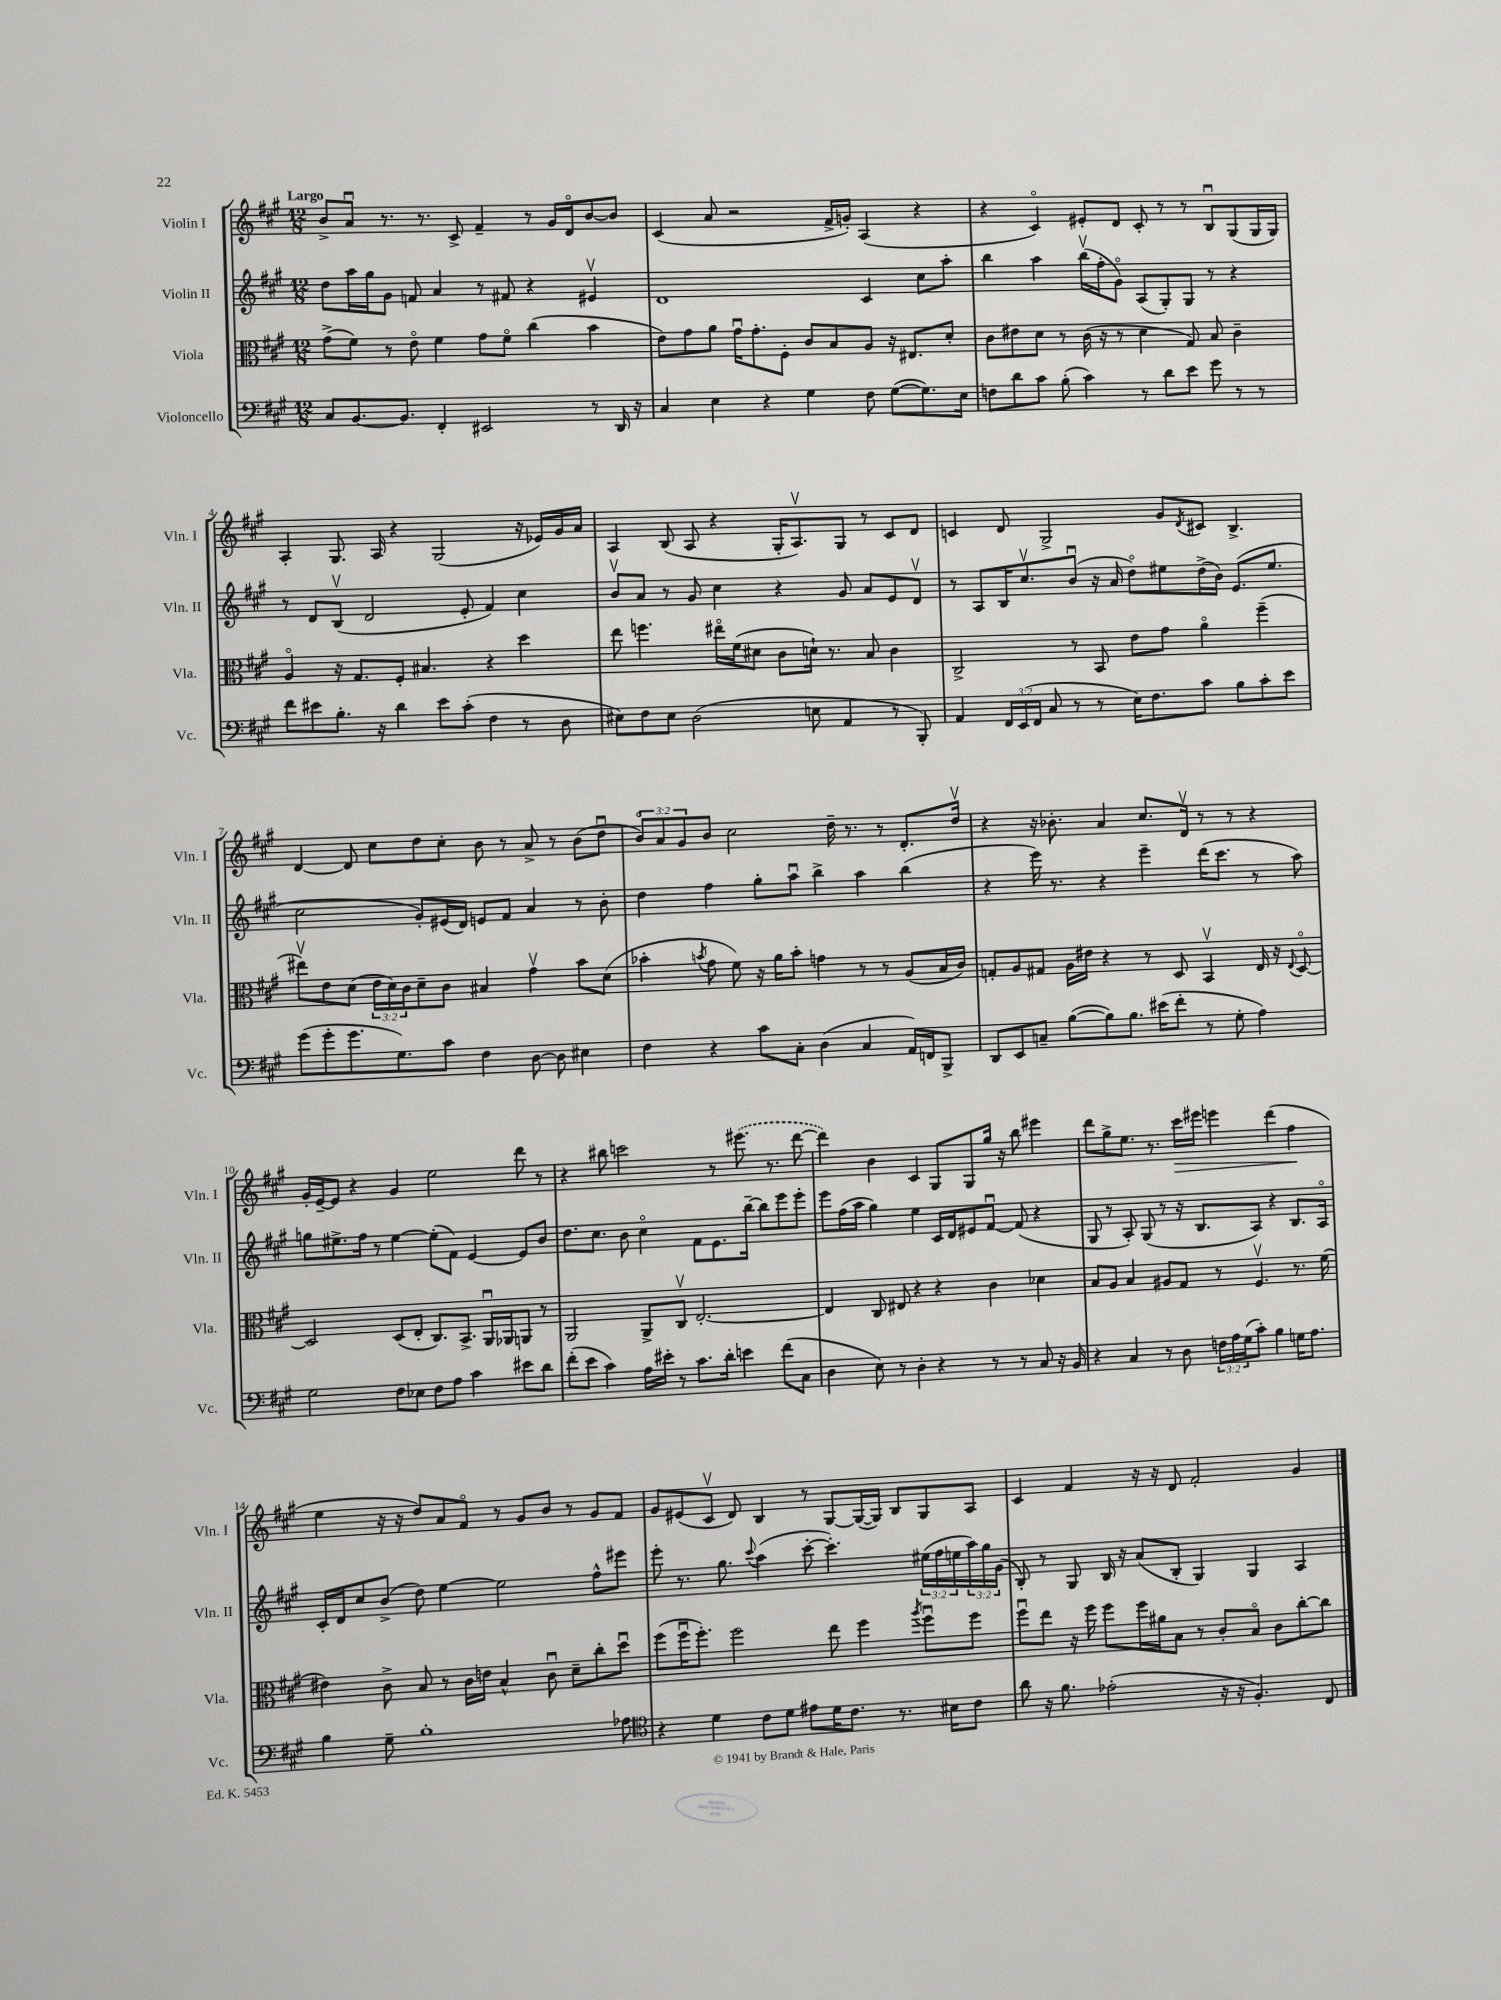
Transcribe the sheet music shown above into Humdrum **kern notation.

**kern	**kern	**kern	**kern
*staff4	*staff3	*staff2	*staff1
*clefF4	*clefC3	*clefG2	*clefG2
*k[f#c#g#]	*k[f#c#g#]	*k[f#c#g#]	*k[f#c#g#]
*M12/8	*M12/8	*M12/8	*M12/8
8C#	(8g#^	8dd	8b^
[8.BB	8f#)	16aa	8au
.	.	16gg#	.
.	8r	8g#	8.r
8.BB]	.	.	.
.	8eo	8f	.
.	.	.	8.r
4FF#'	4f#	4a	.
.	.	.	8c#^
2EE#	8g#	8r	4f#~
.	8f#o	8f#	.
.	(4cc#	4r	8r
.	.	.	16g#
.	.	.	16do
8r	4b	4e#v	[8b
16DD	.	.	8b]
16r	.	.	.
=	=	=	=
4C#	8e)	1d	(4c#
.	8g#	.	.
4E	8a	.	8a
.	16g#u	.	2r
.	8.g#'	.	.
4r	.	.	.
.	8F#'	.	.
4G#	8c#	.	.
.	8B	.	16f#^
.	.	.	16g')
8F#	8A	4c#	(4A
([8G#	16r	.	.
.	8.E#	.	.
8.G#])	.	8cc#	4r
.	8d'	8aa'	.
16E	.	.	.
=	=	=	=
8F	8c#	4bb	4r
8d	8e#	.	.
8c#	8d	4aa	4c#o)
(8B'	8r	.	.
4c#)	(16c#	(16bbv	8e#'
.	16r	16ff#'	.
.	8r	8g#o)	8d
8r	4d	(8A	8c#'
8d	.	8G#')	8r
8e	8G#)	8G#	8r
8g#	8B	8r	8Bu
8r	4c#~	4r	(8G#
8r	.	.	16G#
.	.	.	16G#)
=	=	=	=
8f#	4Ao	8r	4A'
8e#	.	8d	.
8.B'	16r	(8Bv	8.G#
.	8.G#	.	.
.	.	2d	.
16r	.	.	16A
4d	8F#'	.	4r
.	4.B#	.	.
8e#	.	.	(2G#
(8c#'	.	8e'	.
4F#	4r	4f#)	.
8r	4dd	4cc#	16r
.	.	.	16e-)
8D	.	.	16g#
.	.	.	16a
=	=	=	=
8E#)	8ee	8bv	4A
8F#	4.ff	8a	.
8E#	.	8r	(8B
(2D	.	8g#	8A
.	16ee#o	4cc#	4r
.	(16f#	.	.
.	8d#	.	.
.	8c#	4r	16G#'
.	.	.	8.Av)
8E	16d`)	.	.
.	8.r	.	.
4AA	.	8g#	8G#
.	8B	8a	8r
8r	4c#	8e	8c#
8BBB')	.	8dv	8d
=	=	=	=
4AA	2C#^	8r	4c
.	.	8A	.
24FF#	.	16B	8d
(24EE	.	.	.
.	.	8.cc#v	.
24FF#	.	.	.
8C#	.	.	2G#^
8r	8r	(8bu	.
8r	8BB	16r	.
.	.	16a	.
16E)	8e	8ddo)	.
8.F#	.	.	.
.	8g#	8ee#	8g#
.	.	.	8qd
8c#	4ao	(16dd^	8c#
.	.	16b)	.
8B	.	(8.e	4.B^
8c#'	(4ff#~	.	.
.	.	8.ee#	.
8e	.	.	.
=	=	=	=
(8g#	8ee#v)	2cc#	[4d
8g#'	8e	.	.
8.g#	(8d	.	8d]
.	24e	.	8cc#
.	24d)	.	.
8.G#)	.	.	.
.	24c#	.	.
.	8d~	8g#')	8dd
8c#	8c#	(16e#	8cc#'
.	.	16d)	.
4F#	4B#	8e	8b
.	.	8f#	8r
[8D	4g#v	4a	8a^
8D]	.	.	8r
4E#	8b	8r	(8b
.	(8d	8b'	8ddu
=	=	=	=
4F#	4b-'	4dd	12bo)
.	.	.	12a
.	.	.	12g#
.	8qb	.	.
4r	8g#	4ff#	8b
.	8f#)	.	2cc#
8c#	16r	8gg#'	.
.	16a	.	.
8C#'	8b'	8aau	.
(4D	4g	4bb^	.
.	.	.	16dd~
.	.	.	8.r
4C#	8r	4aa	.
.	8r	.	8r
16AA)	(8A	(4bb	8.d'
16FF	.	.	.
8BBB^	16B	.	.
.	16c#)	.	16ddv
=	=	=	=
8DD	8G'	4r	4r
8EE	8A	.	.
8C~	8G#	16eee)	16r
.	.	8.r	8.b-'
([8B	16A	.	.
.	16e#	.	.
8B])	4r	4r	4a
8.B	.	.	.
.	8r	4eee~	8.cc#
(16e#	.	.	.
8f#'	8D	.	.
.	.	.	16dv
8r	4BBv	(16ddd	8r
.	.	8.ccc#	.
8G#'	.	.	8r
4A)	16E	8r	4r
.	16r	.	.
.	8qqE	.	.
.	[8Do	8aa)	.
=	=	=	=
2G#	2D]	8gg	16g#'
.	.	.	[16e~
.	.	8.ee#^	8e]
.	.	.	4r
.	.	16ff#	.
.	.	8r	.
8F#	(8D	[4ee#	4g#
8E-	8E'	.	.
8F#	8.C#)	(8ee#']	2ee
8A	.	8f#)	.
.	8.BB^	.	.
4c#	.	[4e	.
.	16AAu	.	.
.	16AA-	.	.
8e#	8AA	8e]	8ddd
8d	8r	8b	8r
=	=	=	=
(8f#'	2AA	8.dd	4r
8e	.	.	.
.	.	8.cc#	.
4c#)	.	.	8bb#
.	.	8b	2ccc
16A	8AA^	4cc#o	.
16e#'	.	.	.
8r	8C#v	.	.
8.c#	[2.E'	8f#	.
.	.	8.e	8r
16d'	.	.	.
4e	.	.	(8.eee#
.	.	[16bb~	.
.	.	8bb]	.
.	.	.	8.r
(8f#	.	8eee	.
8C#	.	8eee'	[8ddd
=	=	=	=
4D	4E]	8eee	4ddd])
.	.	(16ff#	.
.	.	16aa	.
8E)	8C#	4gg#)	4b
8r	8E#	.	.
4D'	4r	4ee	4c#
4r	4r	16c#	8G#
.	.	16d	.
.	.	8e#	8G#
8r	4c#	[8f#u	16gg#
.	.	.	16r
8r	.	(8f#]	8bb
8C#	4d-	4r	4eee#
16r	.	.	.
16BB	.	.	.
=	=	=	=
4r	8B	8G#	8ddd
.	8A	8r	8gg#^
4C#	4B	8A')	8.ee
.	.	(8G#	.
.	.	.	8.r
8r	8A#	8r	.
8D	8G#	16r	16ccc#
.	.	8.B	16eee#
24F	8r	.	4eee
24A	.	.	.
(24G#	.	.	.
8c#')	4.F#v	8A)	.
4B	.	4r	(4ddd
16G	8.r	8.B	4ff#
8.A	.	.	.
.	(16f#	16Ao	.
=	=	=	=
4B	4e#)	16c#'	4ee
.	.	16d	.
.	.	8cc#	.
8G#~	8c#^	(8b^	16r
.	.	.	16r
1B'	8B	8dd)	8dd)
.	8r	[4ee	8a
.	16c#	.	8f#o
.	16e	.	.
.	4B^^	2ee]	8r
.	.	.	8g#
.	8c#u	.	8b
.	8d~	.	8r
.	8cc#'	8ff#^^	8g#
8A-	8ddu	8eee#	8f#
=	=	=	=
*clefC4	*	*	*
4r	(8ff#	8eee'	8g#
.	16ff#u	8.r	(8e#
.	8.ff#')	.	.
4d	.	.	8c#v
.	.	8.gg#	.
.	2ff#	.	8d)
.	.	8qqccc#	.
8c#	.	(4aa	4B
8d	.	.	.
8e#	.	[8ccc#'	8r
16d	8ee	4.ccc#'])	[8G#
8.c#	.	.	.
.	4ff#	.	(16G#_
.	.	.	16G#])
8.r	.	.	8B
.	8qaa	.	.
.	8ff#u	(24ee#	8G#
.	.	24ff#	.
16B#	.	.	.
.	.	24ee	.
8c#	8ff#	24aa)	8A
.	.	24gg#	.
.	.	(24g#	.
=	=	=	=
8a	8ff#u	8B')	4c#
16r	8ee	8r	.
8.f#	.	.	.
.	16r	8G#	4f#
.	16ff#	.	.
(2e-'	8ff#	16B	.
.	.	16r	.
.	16ff#	(8a	16r
.	16a#	.	16r
.	8B	8B'	8d
.	8r	4G#)	2f#'
16r	8c#'	.	.
16r	.	.	.
4.F#')	8Bo	4G#	.
.	8c#	.	.
.	[8cc#'	4A	4g#
8C#	8cc#]	.	.
==	==	==	==
*-	*-	*-	*-
